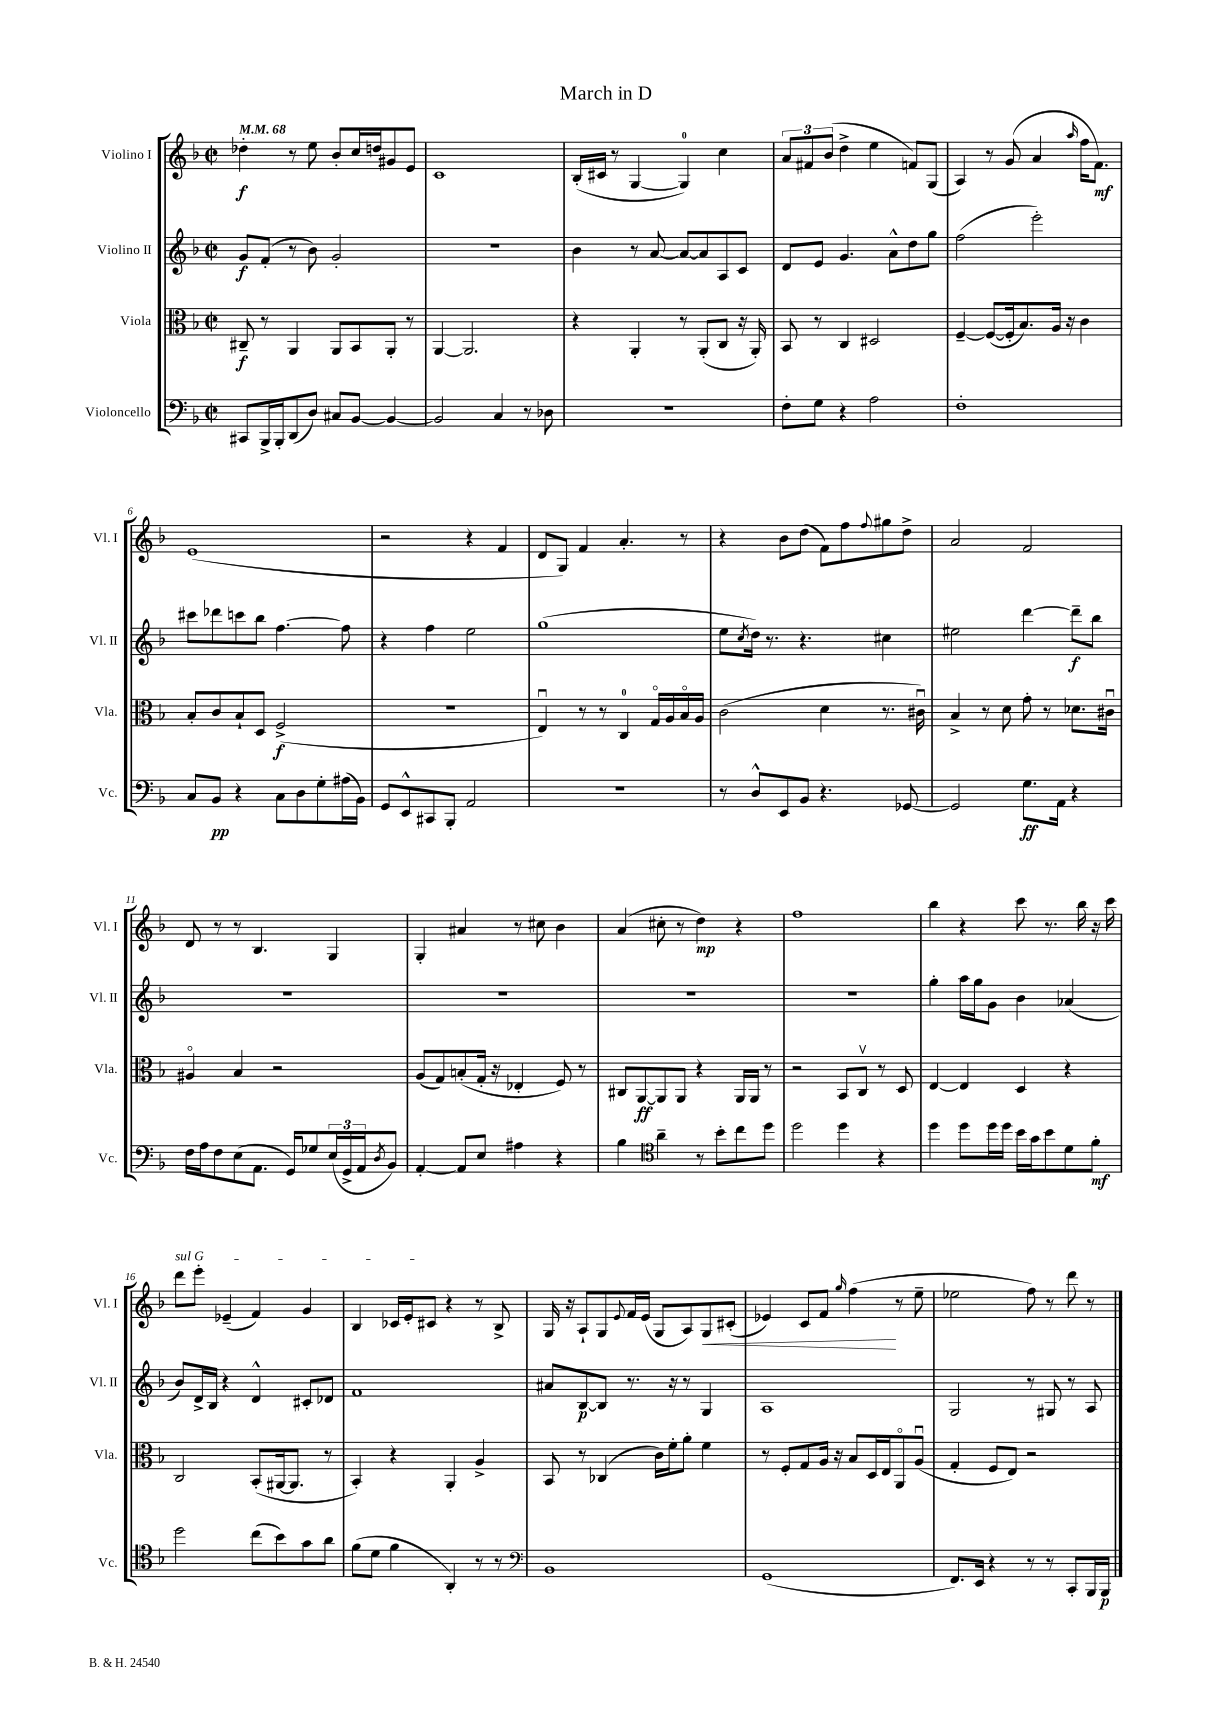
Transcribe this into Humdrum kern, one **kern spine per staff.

**kern	**kern	**kern	**kern
*staff4	*staff3	*staff2	*staff1
*clefF4	*clefC3	*clefG2	*clefG2
*k[b-]	*k[b-]	*k[b-]	*k[b-]
*M2/2	*M2/2	*M2/2	*M2/2
*met(c|)	*met(c|)	*met(c|)	*met(c|)
*MM68	*MM68	*MM68	*MM68
8CC#/L	8C#~/	8g/L	4dd-'\
16BBB-^/L	8r	(8f'/J	.
16BBB-'/J	.	.	.
(8DD/	4AA/	8r	8r
8D/J)	.	8b-\)	8ee\
8C#/L	8AA/L	2g'/	8b-'/L
[8BB-/J	8BB-/	.	16cc/L
.	.	.	16dd/J
4BB-/_	8AA'/J	.	8g#/
.	8r	.	8e/J
=	=	=	=
2BB-/]	[4AA/	1r	1c
.	2.AA/]	.	.
4C/	.	.	.
8r	.	.	.
8D-\	.	.	.
=	=	=	=
1r	4r	4b-\	(16B-'/LL
.	.	.	16c#/JJ
.	.	.	8r
.	4AA'/	8r	[4G/
.	.	[8a/	.
.	8r	8a/_L	4G/])
.	(8AA'/L	8a/]	.
.	8C/J	8A/	4cc\
.	16r	8c/J	.
.	16AA'/)	.	.
=	=	=	=
8F'\L	8BB-/	8d/L	12a/L
.	.	.	12f#/
8G\J	8r	8e/J	.
.	.	.	(12b-/J
4r	4C/	4.g/	4dd^\
2A\	2D#/	.	4ee\
.	.	8a^^\L	.
.	.	8dd\	8f/L)
.	.	8gg\J	(8G/J
=	=	=	=
1F'	[4F~/	(2ff\	4A/)
.	(8F/_L	.	8r
.	16F'/]k	.	(8g/
.	8.B-/)	.	.
.	.	2eee'\)	4a/
.	16A/Jk	.	.
.	16r	.	.
.	.	.	16qqaa/
.	4c\	.	16ff\LK
.	.	.	8.f\J)
=	=	=	=
8C/L	8B-'/L	8ccc#\L	(1e
8BB-/J	8c/	8ddd-\	.
4r	8B-`/	8ccc\	.
.	8D/J	8bb-\J	.
8C\L	(2F^/	[4.ff\	.
8D\	.	.	.
8G'\	.	.	.
(16A#\L	.	8ff\]	.
16BB-\JJ)	.	.	.
=	=	=	=
8GG/L	1r	4r	2r
8EE^^/	.	.	.
8CC#/	.	4ff\	.
8BBB-'/J	.	.	.
2AA/	.	2ee\	4r
.	.	.	4f/
=	=	=	=
1r	4Eu/)	(1gg	8d/L
.	.	.	8G/J)
.	8r	.	4f/
.	8r	.	.
.	4C/	.	4.a'/
.	16Go/LL	.	.
.	16A/	.	.
.	16B-o/	.	8r
.	16A/JJ	.	.
=	=	=	=
8r	(2c\	8ee\L	4r
.	.	8qcc/	.
8D^^/L	.	16dd\Jk)	.
.	.	8.r	.
8EE/	.	.	8b-\L
8BB-/J	.	4.r	(8dd\J
4.r	4d\	.	8f\L)
.	.	.	8ff\
.	.	.	8qqff/
.	8.r	4cc#\	8gg#\
[8GG-/	.	.	8dd^\J
.	16c#u\)	.	.
=	=	=	=
2GG-/]	4B-^/	2ee#\	2a/
.	8r	.	.
.	8d\	.	.
8.G\L	8g'\	[4ddd\	2f/
.	8r	.	.
16AA\Jk	.	.	.
4r	8.d-\L	8ddd~\]L	.
.	.	8bb-\J	.
.	16c#u\Jk	.	.
=	=	=	=
16F\LL	4A#o/	1r	8d/
16A\J	.	.	.
8F\	.	.	8r
(8E\	4B-/	.	8r
8.AA\J	.	.	4.B-/
.	2r	.	.
16GG/LK)	.	.	.
8G-/	.	.	.
(24E/L	.	.	4G/
24GG^/	.	.	.
24AA/J	.	.	.
8qD/	.	.	.
8BB-/J)	.	.	.
=	=	=	=
[4AA'/	(8A/L	1r	4G'/
.	8G/)	.	.
8AA/]L	(8B'/	.	4a#/
8E/J	16G'/Jk	.	.
.	16r	.	.
4A#\	4E-'/	.	8r
.	.	.	8cc#\
4r	8F/)	.	4b-\
.	8r	.	.
=	=	=	=
4B-\	8C#/L	1r	(4a/
.	[8AA/	.	.
*clefC4	*	*	*
4a~\	8AA/]	.	8cc#'\
.	8AA/J	.	8r
8r	4r	.	4dd\)
8b-'\L	.	.	.
8cc\	16AA/LL	.	4r
.	16AA/JJ	.	.
8dd\J	8r	.	.
=	=	=	=
2dd\	2r	1r	1ff
4dd\	8BB-/L	.	.
.	8Cv/J	.	.
4r	8r	.	.
.	8D/	.	.
=	=	=	=
4dd\	[4E/	4gg'\	4bb-\
8dd\L	4E/]	16aa\LL	4r
.	.	16gg\J	.
16dd\L	.	8g\J	.
16dd\JJ	.	.	.
16b-\LL	4D/	4b-\	8ccc\
16g\J	.	.	.
8b-\	.	.	8.r
8d\	4r	(4a-/	.
.	.	.	16bb-\
8f'\J	.	.	16r
.	.	.	16ccc\
=	=	=	=
2dd\	2C/	8b-/L)	8ddd\L
.	.	16d^/L	8eee'\J
.	.	16B-/JJ	.
.	.	4r	(4e-~/
(8cc\L	(8BB-'/L	4d^^/	4f/)
8b-\)	[16AA#/k	.	.
.	8.AA#/]J	.	.
8g\	.	8c#'/L	4g/
8a\J	8r	8d-/J	.
=	=	=	=
(8f\L	4BB-'/)	1f	4B-/
8d\J	.	.	.
4f\	4r	.	16c-/LL
.	.	.	16e'/J
.	.	.	8c#/J
4AA'/)	4AA'/	.	4r
8r	4A^/	.	8r
8r	.	.	8B-^/
=	=	=	=
*clefF4	*	*	*
1BB-	8BB-/	8a#/L	16G/
.	.	.	16r
.	8r	[8B-/	8A`/L
.	(4C-/	8B-/]J	8G/
.	.	.	8qqe/
.	.	8.r	16f/L
.	.	.	(16e/JJ
.	16c\LL)	.	8G/L
.	16f'\J	16r	.
.	8a'\J	8r	8A/)
.	4f\	4G/	8G/
.	.	.	(8c#'/J
=	=	=	=
(1GG	8r	1A	4e-/)
.	8F'/L	.	.
.	8G/	.	8c/L
.	16A/Jk	.	8f/J
.	16r	.	.
.	.	.	16qqgg/
.	8B-/L	.	(4ff\
.	16D/L	.	.
.	16E/J	.	.
.	8AAo/	.	8r
.	(8Au/J	.	8ee~\
=	=	=	=
8.FF/L)	4G'/	2G/	2ee-\
16EE/Jk	.	.	.
4r	8F/L	.	.
.	8E/J)	.	.
8r	2r	8r	8ff\)
8r	.	8G#/	8r
8CC'/L	.	8r	8ddd\
16BBB-/L	.	8A/	8r
16BBB-/JJ	.	.	.
==	==	==	==
*-	*-	*-	*-
